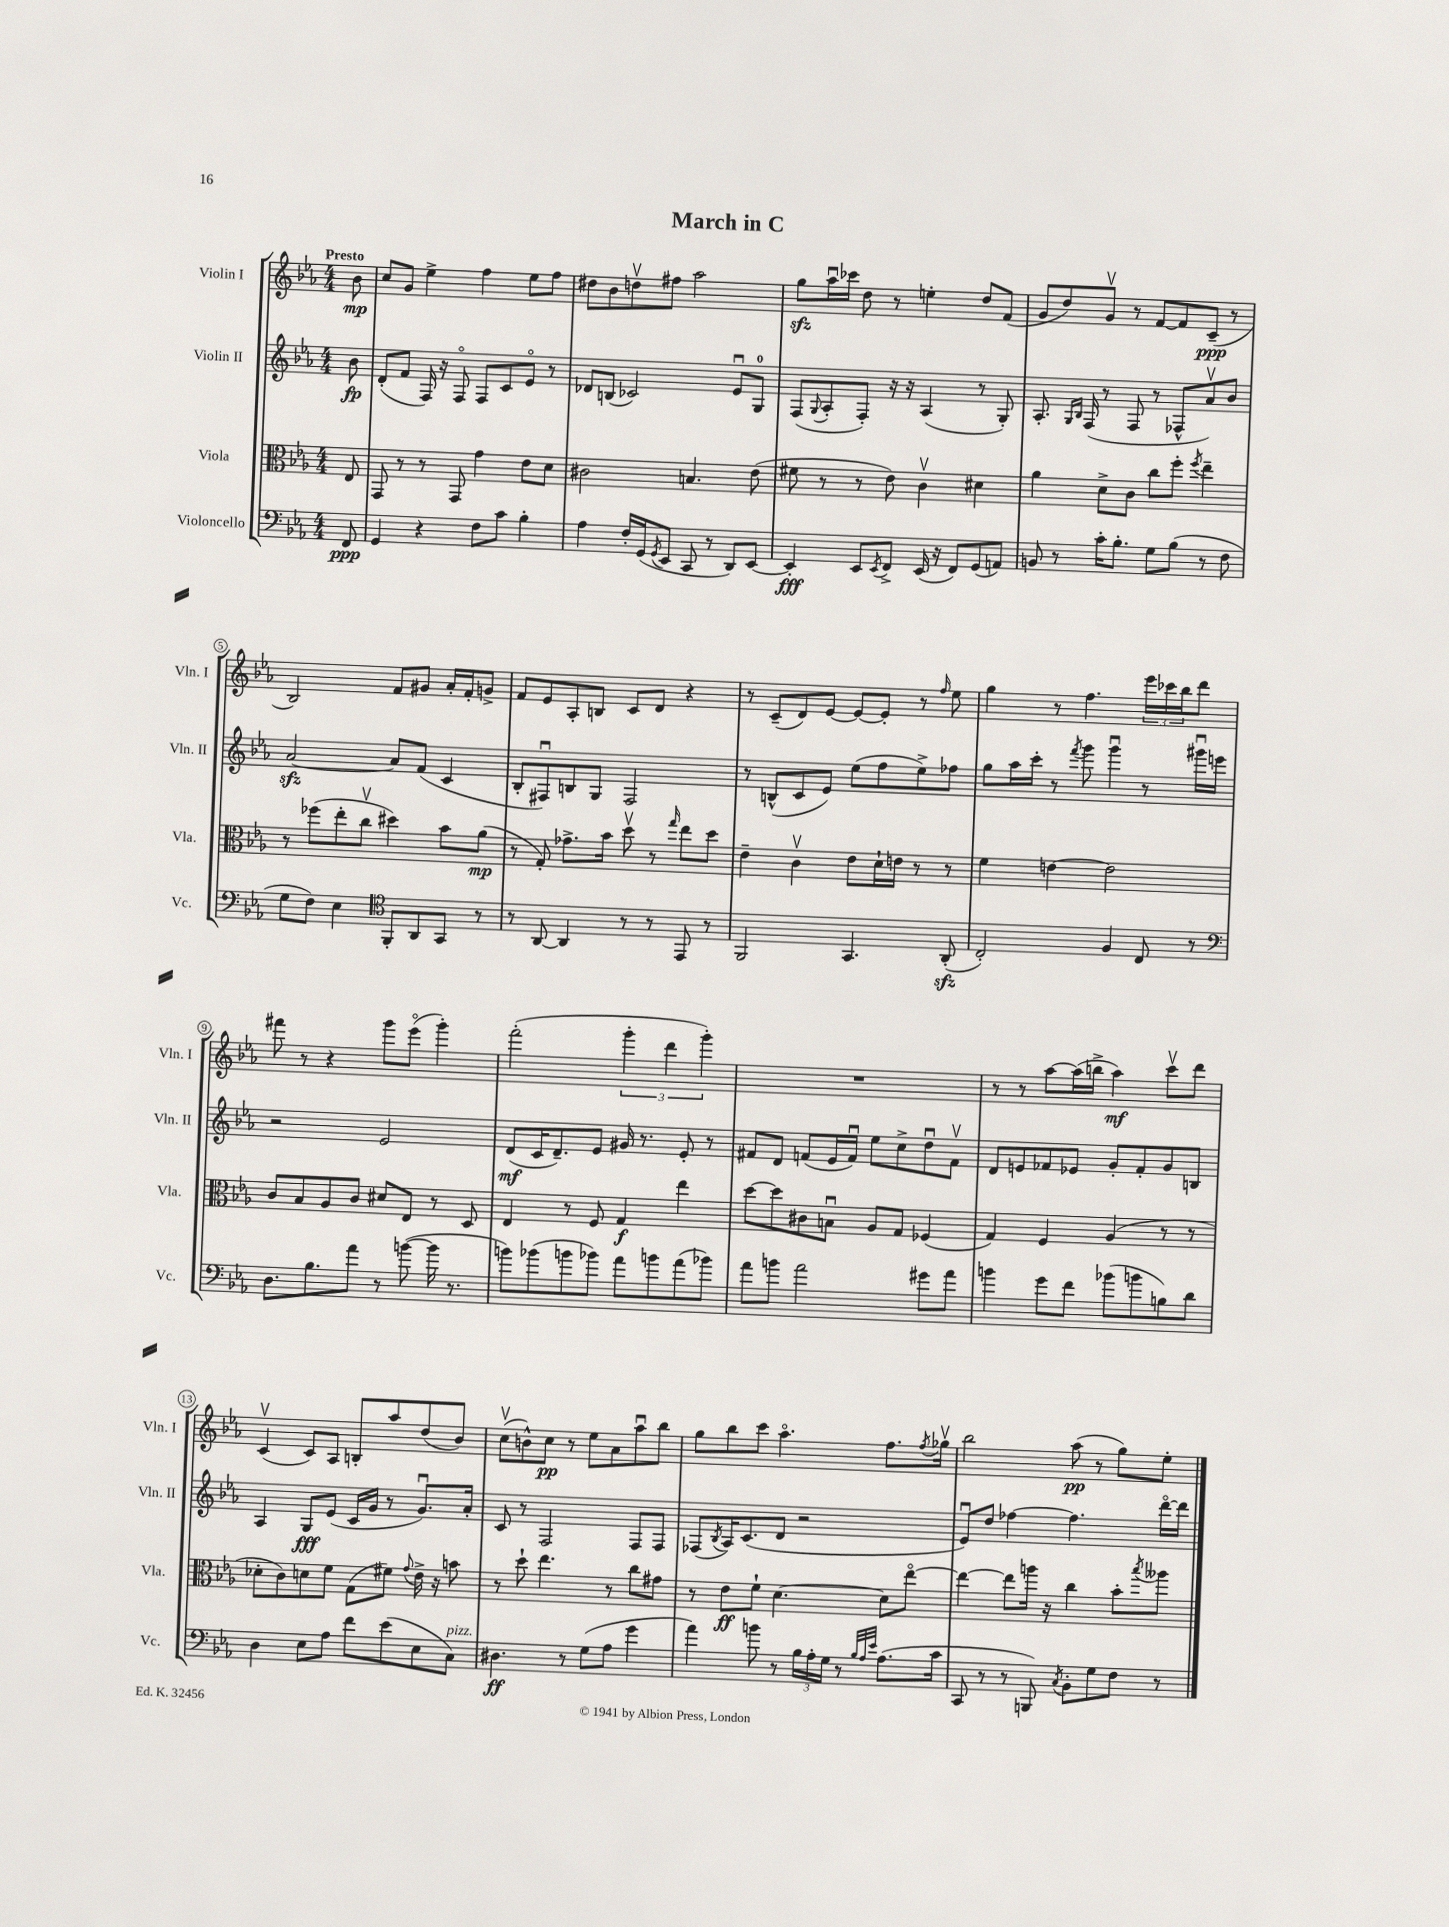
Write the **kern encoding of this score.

**kern	**dynam	**kern	**dynam	**kern	**dynam	**kern	**dynam
*part4	*part4	*part3	*part3	*part2	*part2	*part1	*part1
*staff4	*staff4	*staff3	*staff3	*staff2	*staff2	*staff1	*staff1
*I"Violoncello	*	*I"Viola	*	*I"Violin II	*	*I"Violin I	*
*I'Vc.	*	*I'Vla.	*	*I'Vln. II	*	*I'Vln. I	*
*clefF4	*	*clefC3	*	*clefG2	*	*clefG2	*
*k[b-e-a-]	*	*k[b-e-a-]	*	*k[b-e-a-]	*	*k[b-e-a-]	*
*M4/4	*	*M4/4	*	*M4/4	*	*M4/4	*
=	=	=	=	=	=	=	=
!	!	!	!	!	!	!LO:TX:a:B:t=Presto	!
8FF/	ppp	8E-/	.	8b-\	fp	8b-\	mp
=1	=1	=1	=1	=1	=1	=1	=1
4GG/	.	8GG/	.	(8d'/L	.	8cc/L	.
.	.	8r	.	8f/J	.	8g/J	.
4r	.	8r	.	16F/)	.	4ee-^\	.
.	.	.	.	16r	.	.	.
.	.	8GG/	.	8F/	.	.	.
8F\L	.	4g\	.	8F/L	.	4ff\	.
8c\J	.	.	.	8c/	.	.	.
4B-'\	.	8e-\L	.	8e-/J	.	8ee-\L	.
.	.	8d\J	.	8r	.	8ff\J	.
=2	=2	=2	=2	=2	=2	=2	=2
4A-\	.	2c#X\	.	8d-X/L	.	8dd#X\L	.
.	.	.	.	(8Bn/J	.	8b-\	.
16F'/LL	.	.	.	2c-X/)	.	8ddnv\	.
(16GG/J	.	.	.	.	.	.	.
8qGG/	.	.	.	.	.	.	.
8EE-/J	.	.	.	.	.	8ff#X\J	.
8CC/	.	4.Bn/	.	.	.	2aa-\	.
8r	.	.	.	.	.	.	.
8DD/L)	.	.	.	8e-u/L	.	.	.
[8EE-/J	.	(8e-\	.	8G/J	.	.	.
=3	=3	=3	=3	=3	=3	=3	=3
4EE-'/]	fff	8f#X\	.	(8F/L	.	8ggzz\L	.
.	.	.	.	8qqG/	.	.	.
.	.	8r	.	8A-'/	.	16aa-u\L	.
.	.	.	.	.	.	16ccc-X\JJ	.
8EE-/L	.	8r	.	8F'/J)	.	8dd\	.
8qEE-/	.	.	.	.	.	.	.
8FF^/J	.	8e-\)	.	16r	.	8r	.
.	.	.	.	16r	.	.	.
(16EE-/	.	4cv\	.	(4A-/	.	4een'\	.
16r	.	.	.	.	.	.	.
8FF/L)	.	.	.	.	.	.	.
(8GG/	.	4d#X\	.	8r	.	8dd/L	.
8AAn/J)	.	.	.	8G'/)	.	(8f/J	.
=4	=4	=4	=4	=4	=4	=4	=4
8BBn/	.	4a-\	.	8.A-'/	.	8g/L	.
8r	.	.	.	.	.	8dd/)	.
.	.	.	.	16qqG/LL	.	.	.
.	.	.	.	16qqB-/JJ	.	.	.
.	.	.	.	(16F/	.	.	.
16c'\KL	.	8d^\L	.	8r	.	8gv/J	.
8.B-'\J	.	.	.	.	.	.	.
.	.	8c\J	.	8F/	.	8r	.
8G\L	.	8cc\L	.	8r	.	[8f/L	.
(8B-\J	.	8ff'\J	.	8F-X^^/L	.	8f/]	.
.	.	8qff/	.	.	.	.	.
8r	.	4ee-~\	.	8a-v/)	.	(8c~/J	ppp
8F\	.	.	.	8b-/J	.	8r	.
!!LO:LB:g=z
=5	=5	=5	=5	=5	=5	=5	=5
8G\L	.	8r	.	[2a-zz/	.	2B-/)	.
8F\J)	.	(8ff-X\L	.	.	.	.	.
4E-\	.	8ee-'\	.	.	.	.	.
.	.	8ccv\J	.	.	.	.	.
*clefC4	*	*	*	*	*	*	*
8FF'/L	.	4dd#X\)	.	8a-/L]	.	8f/L	.
8AA-/	.	.	.	(8f/J	.	8g#X/J	.
8GG/J	.	8b-\L	.	4c/	.	16a-'/LL	.
.	.	.	.	.	.	16f'/J	.
8r	.	(8a-\J	mp	.	.	8gn^/J	.
=6	=6	=6	=6	=6	=6	=6	=6
8r	.	8r	.	8B-'/L	.	8f/L	.
[8AA-/	.	8G'/)	.	8F#Xu/)	.	8e-/	.
4AA-/]	.	8.g-X^\L	.	8Bn/	.	8A-'/	.
.	.	.	.	8G/J	.	8Bn/J	.
.	.	16b-\Jk	.	.	.	.	.
8r	.	8ddv\	.	2F#/	.	8c/L	.
8r	.	8r	.	.	.	8d/J	.
.	.	16qqgg/	.	.	.	.	.
8EE-/	.	8ee-\L	.	.	.	4r	.
8r	.	8dd\J	.	.	.	.	.
=7	=7	=7	=7	=7	=7	=7	=7
2FF/	.	4e-~\	.	8r	.	8r	.
.	.	.	.	(8Bn^^/L	.	(8c~/L	.
.	.	4cv\	.	8c/	.	8d/)	.
.	.	.	.	8e-/J)	.	[8e-/J	.
4.GG/	.	8e-\L	.	(8ee-\L	.	8e-/L_	.
.	.	16d`\L	.	8ff\	.	8e-'/J]	.
.	.	16en\JJ	.	.	.	.	.
.	.	8r	.	8ee-^\)	.	8r	.
.	.	.	.	.	.	16qqff/	.
(8AA-zz'/	.	8r	.	8ff-X\J	.	8ee-\	.
=8	=8	=8	=8	=8	=8	=8	=8
2C'/)	.	4f\	.	8gg\L	.	4gg\	.
.	.	.	.	16aa-\L	.	.	.
.	.	.	.	16ccc'\JJ	.	.	.
.	.	[4en\	.	8r	.	8r	.
.	.	.	.	8qfff/	.	.	.
.	.	.	.	8ggg\	.	4.ff\	.
4F/	.	2e\]	.	4gggu\	.	.	.
8C/	.	.	.	8r	.	24eee-\LL	.
.	.	.	.	.	.	24ccc-X\	.
.	.	.	.	.	.	24bb-\J	.
8r	.	.	.	16ggg#Xu\LL	.	8ddd\J	.
.	.	.	.	16eeen\JJ	.	.	.
!!LO:LB:g=z
=9	=9	=9	=9	=9	=9	=9	=9
*clefF4	*	*	*	*	*	*	*
8.D\L	.	8c/L	.	2r	.	8fff#X\	.
.	.	8B-/	.	.	.	8r	.
8.B-\	.	.	.	.	.	.	.
.	.	8A-/	.	.	.	4r	.
8a-\J	.	8c/J	.	.	.	.	.
8r	.	8d#X/L	.	2e-/	.	8ggg\L	.
([8bn\	.	8E-/J	.	.	.	(8eee-\J	.
16b\]	.	8r	.	.	.	4ggg'\)	.
8.r	.	.	.	.	.	.	.
.	.	8D/	.	.	.	.	.
=10	=10	=10	=10	=10	=10	=10	=10
8bn\L)	.	4E-/	.	(8d/L	mf	(2fff'\	.
(8b-X\	.	.	.	16c/K	.	.	.
.	.	.	.	8.d~/)	.	.	.
8bn\	.	8r	.	.	.	.	.
8b-X\J)	.	8F/	.	8e-/J	.	.	.
8a-\L	.	4G/	f	16g#X/	.	6ggg'\	.
.	.	.	.	8.r	.	.	.
8bn\	.	.	.	.	.	.	.
.	.	.	.	.	.	6ddd\	.
(8a-\	.	4ee-\	.	8e-'/	.	.	.
.	.	.	.	.	.	6ggg'\)	.
8b-X\J)	.	.	.	8r	.	.	.
=11	=11	=11	=11	=11	=11	=11	=11
8a-\L	.	[8dd\L	.	8f#X/L	.	1r	.
8bn\J	.	8dd\]	.	8d/J	.	.	.
2a-\	.	8c#X\	.	(8fn/L	.	.	.
.	.	8Bnu\J	.	16e-/L	.	.	.
.	.	.	.	16fu/JJ)	.	.	.
.	.	8A-/L	.	8ee-\L	.	.	.
.	.	8G/J	.	8cc^\	.	.	.
8g#X\L	.	(4F-X/	.	8ddu\	.	.	.
8a-\J	.	.	.	8fv\J	.	.	.
=12	=12	=12	=12	=12	=12	=12	=12
4bn\	.	4G/)	.	8d/L	.	8r	.
.	.	.	.	8en/	.	8r	.
8g\L	.	4F/	.	8f-X/	.	[8aa-\L	.
8f\J	.	.	.	8e-X/J	.	(16aa-\L]	.
.	.	.	.	.	.	16bbn^\JJ	.
(8b-X\L	.	(4A-/	.	8g'/L	.	4aa-\)	mf
8bn\	.	.	.	8f-'/	.	.	.
8Bn\)	.	8r	.	8g/	.	8cccv\L	.
8d\J	.	8r	.	8Bn/J	.	8ddd\J	.
!!LO:LB:g=z
=13	=13	=13	=13	=13	=13	=13	=13
4D\	.	8d-X'\L	.	4A-/	.	(4cv/	.
.	.	8c\)	.	.	.	.	.
8E-\L	.	8dn\	.	8G/L	fff	8c/L)	.
8A-\J	.	8f\J	.	(8e-/J	.	8A-/J	.
8f\L	.	(8G\L	.	16c/LL	.	8Bn'/L	.
.	.	.	.	16g/JJ	.	.	.
(8e-\	.	8f#X\J)	.	8r	.	8aa-/	.
.	.	8qqg/	.	.	.	.	.
8E-\	.	16e-^\	.	8.gu/L)	.	(8dd/	.
.	.	16r	.	.	.	.	.
!LO:TX:a:i:t=pizz.	!	!	!	!	!	!	!
8C\J)	.	8bn\	.	.	.	8b-/J)	.
.	.	.	.	16a-'/Jk	.	.	.
=14	=14	=14	=14	=14	=14	=14	=14
4.D#X\	ff	8r	.	8c/	.	(8ccv\L	.
.	.	8dd`\	.	8r	.	8bn^^\)	.
.	.	4.ee-\	.	2F/	.	8cc\J	pp
8r	.	.	.	.	.	8r	.
(8G\L	.	.	.	.	.	8ee-\L	.
8A-\J	.	8r	.	.	.	8a-\	.
4g\	.	8cc\L	.	8F/L	.	8aa-u\	.
.	.	8g#X\J	.	8F/J	.	8bb-\J	.
=15	=15	=15	=15	=15	=15	=15	=15
4a-\)	.	8r	.	(8F-X/L	.	8gg\L	.
.	.	.	.	8qB-/	.	.	.
.	.	8e-\L	ff	16A-/K)	.	8bb-\	.
.	.	.	.	(8.c/	.	.	.
8bn\	.	8f`\J	.	.	.	8ccc\J	.
8r	.	[4.d\	.	8d/J	.	4.aa-\	.
24B-\LL	.	.	.	2r	.	.	.
24A-'\	.	.	.	.	.	.	.
24G\JJ	.	.	.	.	.	.	.
8r	.	.	.	.	.	.	.
32qqB-/LLL	.	.	.	.	.	.	.
32qqA-/	.	.	.	.	.	.	.
32qqe-/JJJ	.	.	.	.	.	.	.
(8.A-\L	.	8d\L]	.	.	.	8.ff\L	.
.	.	[8ee-\J	.	.	.	.	.
.	.	.	.	.	.	8qff/	.
16c\Jk	.	.	.	.	.	16gg-Xv\Jk	.
=16	=16	=16	=16	=16	=16	=16	=16
8CC/	.	4ee-\_	.	8e-u/L)	.	2bb-\	.
8r	.	.	.	8dd/J	.	.	.
8r	.	8ee-\L]	.	[4ff-X\	.	.	.
8BBBn/)	.	16aan\Jk	.	.	.	.	.
.	.	16r	.	.	.	.	.
8qC/	.	.	.	.	.	.	.
8BB-'\L	.	4cc\	.	4.ff-\]	.	(8aa-\	pp
8G\	.	.	.	.	.	8r	.
8F\J	.	8b-'\L	.	.	.	8gg\L)	.
.	.	8qbb-/	.	.	.	.	.
8r	.	8aa--X\J	.	[16ddd\LL	.	8ee-'\J	.
.	.	.	.	16ddd\JJ]	.	.	.
==	==	==	==	==	==	==	==
*-	*-	*-	*-	*-	*-	*-	*-
